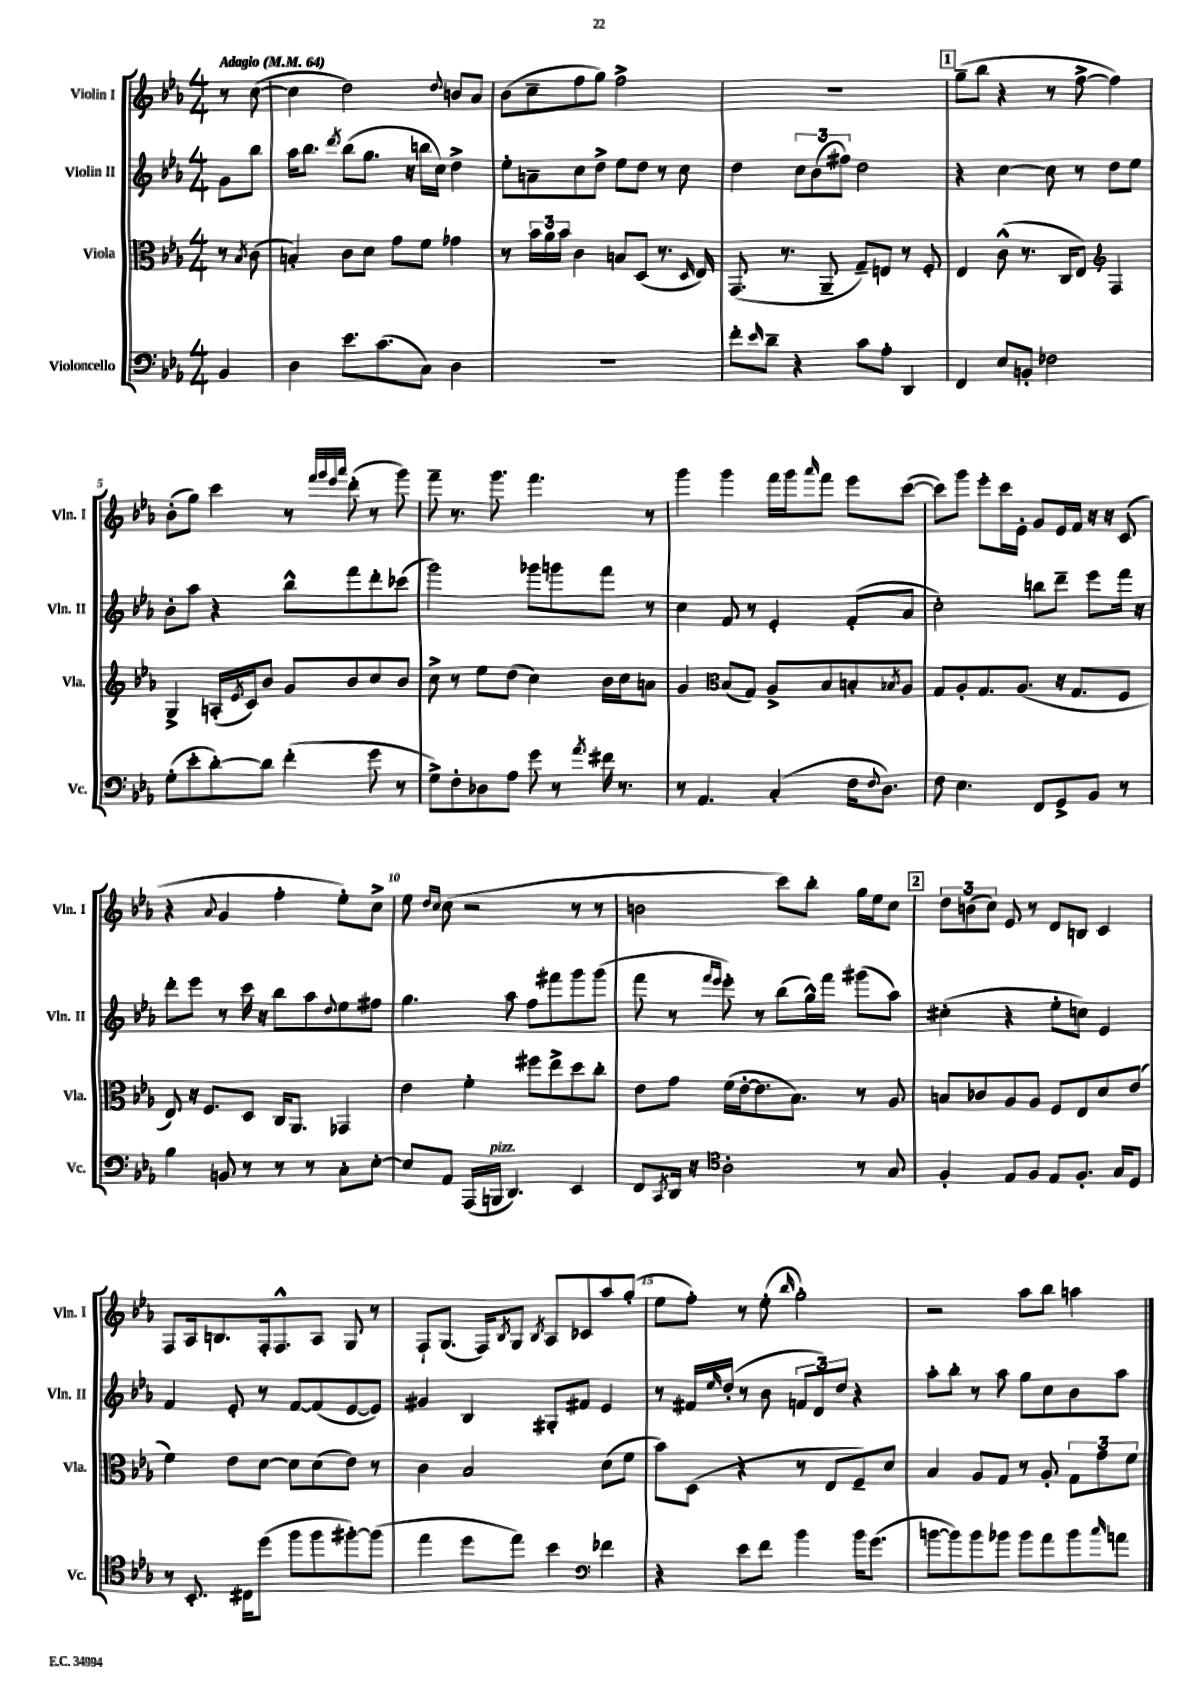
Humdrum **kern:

**kern	**kern	**kern	**kern
*staff4	*staff3	*staff2	*staff1
*clefF4	*clefC3	*clefG2	*clefG2
*k[b-e-a-]	*k[b-e-a-]	*k[b-e-a-]	*k[b-e-a-]
*M4/4	*M4/4	*M4/4	*M4/4
*MM64	*MM64	*MM64	*MM64
4BB-	8r	8g	8r
.	8qB-	.	.
.	(8c	8bb-	([8cc
=	=	=	=
4D	4B')	16aa-	4cc]
.	.	8.bb-	.
.	.	8qddd	.
8.e-	8c	(8bb-	2dd)
.	8d	8.gg	.
(8.c	.	.	.
.	8g	.	.
.	.	16r	.
8C)	8f	16bb	.
.	.	16cc)	.
.	.	.	8qqdd
4D	4g-	4dd^	8b
.	.	.	8a-
=	=	=	=
1r	8r	8ee-'	(8b-
.	24b-	8a~	8cc~
.	24a-	.	.
.	24b-	.	.
.	4c	8cc	8ff
.	.	8dd^	8gg)
.	8B	8ee-	2ff^
.	(8D	8dd	.
.	8.r	8r	.
.	.	8cc	.
.	16qqD	.	.
.	16E-)	.	.
=	=	=	=
8f'	(8.GG	4dd	1r
16qqe-	.	.	.
8d~	.	.	.
.	8.r	.	.
4r	.	12cc	.
.	.	(12b-	.
.	8AA-~	.	.
.	.	12ff#)	.
8c	8G~)	2dd	.
8A-'	8E	.	.
4DD	8r	.	.
.	8F'	.	.
=	=	=	=
4FF	4E-	4r	(8gg~
.	.	.	8bb-
8E-	(8c^^	[4cc	4r
8BB'	8.r	.	.
2F-	.	8cc]	8r
.	16C	.	.
.	8E-)	8r	[8ff^
*	*clefG2	*	*
.	4F	8dd	4ff])
.	.	8ee-	.
=	=	=	=
(8G'	4G^	8b-'	(8b-'
8e-'	.	8aa-	8gg)
[8d')	(16A'	4r	4ccc
.	8qe-	.	.
.	16c)	.	.
8d]	8b-	.	.
(4f'	8g	8bb-^^	8r
.	.	.	32qqfff
.	.	.	32qqggg
.	.	.	32qqeee-
.	.	.	32qqaaa-
.	8b-	8fff	(8ddd'
8g	8cc	8ddd'	8r
8r	8b-	(8ccc-	8ggg)
=	=	=	=
8G^)	8cc^	2ggg)	8fff~
8F'	8r	.	8.r
8D-	8ee-	.	.
.	.	.	8.ggg
8A-	(8dd	.	.
8g	4cc)	8ggg-	4.fff
8r	.	8ggg	.
8qa-	.	.	.
16f#	16b-	8fff	.
8.r	16cc	.	.
.	8a	8r	8r
=	=	=	=
8r	4g	4cc	4ggg
4.AA-	.	.	.
*	*clefC3	*	*
.	(8B-	8f	4ggg
.	8G)	8r	.
(4C'	8A-^	4e-'	16fff
.	.	.	16ggg
.	.	.	16qqaaa-
.	8B-	.	8fff
16F	8B'	(8f'	8eee-
8qqF	.	.	.
8.D)	.	.	.
.	8qB-	.	.
.	8A-	8a-	([8ccc
=	=	=	=
8F	8G	2cc')	8ccc])
4.E-	8A-'	.	8ggg
.	8.G	.	8eee-'
.	.	.	16ccc
.	(8.A-	.	16e-'
8FF	.	8bb	8g
8GG^	16r	8ddd~	16e-
.	8.G	.	16f
8BB-	.	8eee-	16r
.	.	.	16r
8r	8F	16fff	(8c
.	.	16r	.
=	=	=	=
4B-	8E-)	8ddd'	4r
.	16r	8eee-	.
.	8.F	.	.
.	.	.	8qqa-
8BB	.	8r	4g
8r	8D	16ccc	.
.	.	16r	.
8r	16C	8bb-	4ff'
.	8.AA-	.	.
8r	.	8aa-	.
.	.	8qqdd	.
8C'	4GG-	8ee-	8ee-')
[8E-'	.	8ff#	8cc^
=	=	=	=
8E-]	4e-	4.gg	8ee-
.	.	.	16qqdd
.	.	.	16qqcc
8AA-	.	.	(8cc
(16AAA-	4f'	.	2r
16BBB	.	.	.
4.DD)	.	8aa-	.
.	8ff#	8ff	.
.	8ee-^	8fff#	.
4EE-	8dd	8ggg	8r
.	8cc'	(8ggg	8r
=	=	=	=
8FF	8e-	8fff	2b
8qCC	.	.	.
16DD	8g	8r	.
16r	.	.	.
*clefC4	*	*	*
.	.	16qqfff	.
.	.	16qqeee-	.
2A-'	(16f	8eee-')	.
.	[16e-'	.	.
.	8.e-]	8r	.
.	.	(8bb-	8ccc)
.	8.B-)	.	.
.	.	16gg^^)	8bb-'
.	.	16fff	.
8r	8r	(8ggg#	16gg
.	.	.	16ee-
8G	8A-	8aa-)	8cc
=	=	=	=
4F'	8B	(4cc#'	12dd
.	.	.	(12b
.	8c-	.	.
.	.	.	12cc)
8E-	8A-	4r	8e-
8F	8A-	.	8r
8E-	8F	8ee-'	8d
8.F'	8E-	8cc)	8B
.	8d	4e-	4c
16G	.	.	.
8D	(8e-	.	.
=	=	=	=
8r	4f)	4f	8F
8.BB-'	.	.	16A-
.	.	.	8.B
.	8e-	8e-'	.
16C#	.	.	.
(8dd	[8d	8r	16F'
.	.	.	8.F^^
8ff	8d]	[8f	.
8ff	(8d	(8f]	8A-
[8ff#')	8e-)	[8e-	8G
(8ff#]	8r	8e-])	8r
=	=	=	=
4ee-	4c	4g#	8F`
.	.	.	(8.G
8dd	2B-	4B-	.
.	.	.	16F)
.	.	.	8qB-
8ee-)	.	.	8G
.	.	.	8qB-
4b-	.	8G#'	8A-
.	.	8f#	8c-
*clefF4	*	*	*
4f-	(8d	4e-	8aa-
.	8f	.	(8gg'
=	=	=	=
4r	8b-)	8r	8ee-
.	(8D	16f#	8ff')
.	.	16qqee-	.
.	.	(16dd'	.
8e-	4r	8r	8r
8f	.	8b-	(8ee-'
.	.	.	16qqbb-
4b-	8r	12f	2gg')
.	.	12d)	.
.	8E-	.	.
.	.	12dd	.
16b-	8F~)	4r	.
(8.g	.	.	.
.	8d	.	.
=	=	=	=
[8b	4B-	8aa-'	2r
8b])	.	8bb-'	.
8b	8A-	8r	.
8b-	8G	8aa-	.
8b-	8r	8gg	8aa-
8a-	8A-'	8cc	8bb-
8b-	12G	8b-	4aa
.	12g	.	.
16qqcc	.	.	.
8a	.	8aa-	.
.	12f	.	.
==	==	==	==
*-	*-	*-	*-
